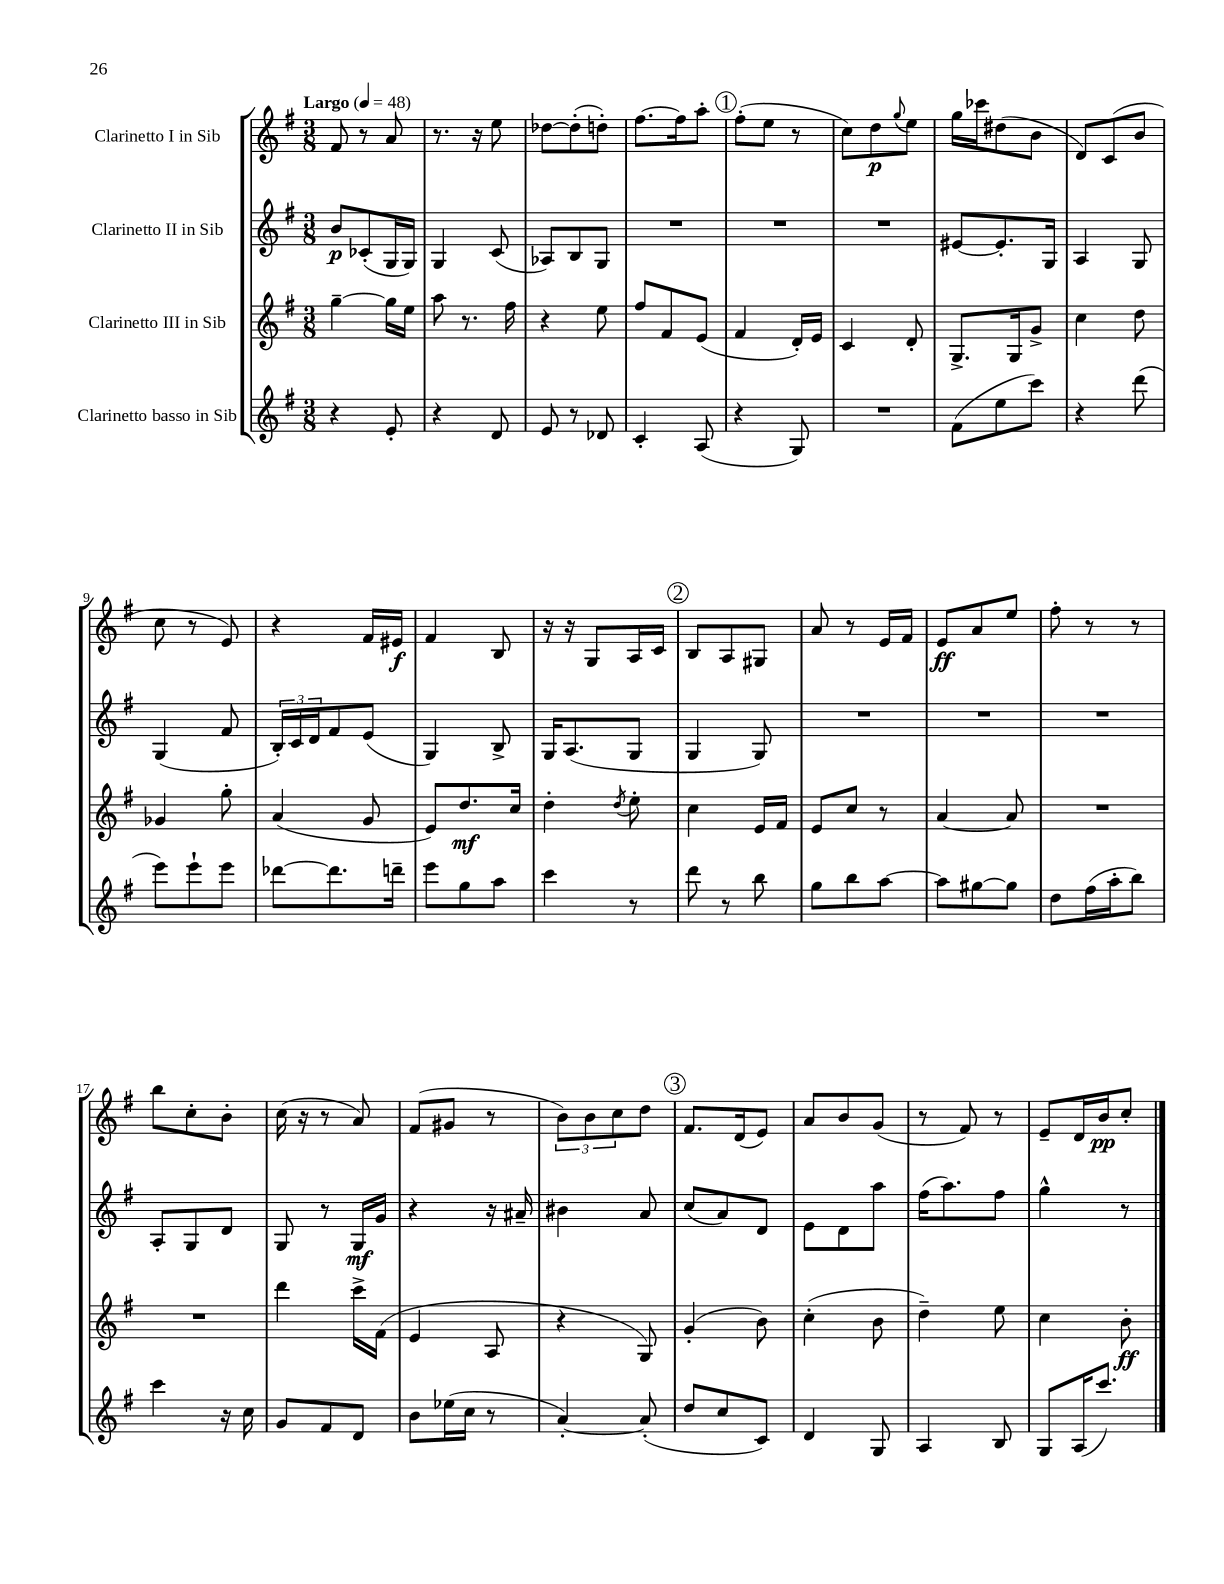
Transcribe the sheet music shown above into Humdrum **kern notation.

**kern	**kern	**dynam	**kern	**dynam	**kern	**dynam
*part4	*part3	*part3	*part2	*part2	*part1	*part1
*staff4	*staff3	*staff3	*staff2	*staff2	*staff1	*staff1
*I"Clarinetto basso in Sib	*I"Clarinetto III in Sib	*	*I"Clarinetto II in Sib	*	*I"Clarinetto I in Sib	*
*clefG2	*clefG2	*	*clefG2	*	*clefG2	*
*k[f#]	*k[f#]	*	*k[f#]	*	*k[f#]	*
*M3/8	*M3/8	*	*M3/8	*	*M3/8	*
*MM48	*MM48	*	*MM48	*	*MM48	*
=1	=1	=1	=1	=1	=1	=1
!	!	!	!	!	!LO:TX:a:B:t=Largo	!
4r	[4gg~\	.	8b/L	p	8f#/	.
.	.	.	(8c-X'/	.	8r	.
8e'/	16gg\LL]	.	16G/L	.	8a/	.
.	16ee\JJ	.	16G/JJ)	.	.	.
=2	=2	=2	=2	=2	=2	=2
4r	8aa\	.	4G/	.	8.r	.
.	8.r	.	.	.	.	.
.	.	.	.	.	16r	.
8d/	.	.	(8c/	.	8ee\	.
.	16ff#\	.	.	.	.	.
=3	=3	=3	=3	=3	=3	=3
8e/	4r	.	8A-X/L)	.	[8dd-X\L	.
8r	.	.	8B/	.	(8dd-'\]	.
8d-X/	8ee\	.	8G/J	.	8ddn'\J)	.
=4	=4	=4	=4	=4	=4	=4
4c'/	8ff#/L	.	4.r	.	[8.ff#\L	.
.	8f#/	.	.	.	.	.
.	.	.	.	.	16ff#\k]	.
(8A/	(8e/J	.	.	.	8aa'\J	.
!!LO:REH:place=s1:t=1
=5	=5	=5	=5	=5	=5	=5
4r	4f#/	.	4.r	.	(8ff#'\L	.
.	.	.	.	.	8ee\J	.
8G/)	16d'/LL)	.	.	.	8r	.
.	16e/JJ	.	.	.	.	.
=6	=6	=6	=6	=6	=6	=6
4.r	4c/	.	4.r	.	8cc\L)	.
.	.	.	.	.	8dd\	p
.	.	.	.	.	8qqgg/	.
.	8d'/	.	.	.	8ee\J	.
=7	=7	=7	=7	=7	=7	=7
(8f#\L	8.G^/L	.	[8e#X/L	.	16gg\LL	.
.	.	.	.	.	16ccc-X\J	.
8ee\	.	.	8.e#'/]	.	(8dd#X\	.
.	16G/k	.	.	.	.	.
8ccc\J)	8g^/J	.	.	.	8b\J	.
.	.	.	16G/Jk	.	.	.
=8	=8	=8	=8	=8	=8	=8
4r	4cc\	.	4A/	.	8d/L)	.
.	.	.	.	.	(8c/	.
(8ddd\	8dd\	.	8G/	.	8b/J	.
!!LO:LB:g=z
=9	=9	=9	=9	=9	=9	=9
8eee\L)	4g-X/	.	(4G/	.	8cc\	.
8eee`\	.	.	.	.	8r	.
8eee\J	8gg'\	.	8f#/	.	8e/)	.
=10	=10	=10	=10	=10	=10	=10
[8ddd-X\L	(4a/	.	24B'/LL)	.	4r	.
.	.	.	24c/	.	.	.
.	.	.	24d/J	.	.	.
8.ddd-\]	.	.	8f#/	.	.	.
.	8g/	.	(8e/J	.	16f#/LL	.
16dddn~\Jk	.	.	.	.	16e#X/JJ	f
=11	=11	=11	=11	=11	=11	=11
8eee\L	8e/L)	.	4G/)	.	4f#/	.
8gg\	8.dd/	mf	.	.	.	.
8aa\J	.	.	8B^/	.	8B/	.
.	16cc/Jk	.	.	.	.	.
=12	=12	=12	=12	=12	=12	=12
4ccc\	4dd'\	.	16G/KL	.	16r	.
.	.	.	(8.A/	.	16r	.
.	.	.	.	.	8G/L	.
.	8qdd/	.	.	.	.	.
8r	8ee'\	.	8G/J	.	16A/L	.
.	.	.	.	.	16c/JJ	.
!!LO:REH:place=s1:t=2
=13	=13	=13	=13	=13	=13	=13
8ddd\	4cc\	.	4G/	.	8B/L	.
8r	.	.	.	.	8A/	.
8bb\	16e/LL	.	8G/)	.	8G#X/J	.
.	16f#/JJ	.	.	.	.	.
=14	=14	=14	=14	=14	=14	=14
8gg\L	8e/L	.	4.r	.	8a/	.
8bb\	8cc/J	.	.	.	8r	.
[8aa\J	8r	.	.	.	16e/LL	.
.	.	.	.	.	16f#/JJ	.
=15	=15	=15	=15	=15	=15	=15
8aa\L]	[4a/	.	4.r	.	8e/L	ff
[8gg#X\	.	.	.	.	8a/	.
8gg#\J]	8a/]	.	.	.	8ee/J	.
=16	=16	=16	=16	=16	=16	=16
8dd\L	4.r	.	4.r	.	8ff#'\	.
(16ff#\L	.	.	.	.	8r	.
16aa'\J	.	.	.	.	.	.
8bb\J)	.	.	.	.	8r	.
!!LO:LB:g=z
=17	=17	=17	=17	=17	=17	=17
4ccc\	4.r	.	8A'/L	.	8bb\L	.
.	.	.	8G/	.	8cc'\	.
16r	.	.	8d/J	.	8b'\J	.
16cc\	.	.	.	.	.	.
=18	=18	=18	=18	=18	=18	=18
8g/L	4ddd\	.	8G/	.	(16cc\	.
.	.	.	.	.	16r	.
8f#/	.	.	8r	.	8r	.
8d/J	16ccc^\LL	.	16G/LL	mf	8a/)	.
.	(16f#\JJ	.	16g/JJ	.	.	.
=19	=19	=19	=19	=19	=19	=19
8b\L	4e/	.	4r	.	(8f#/L	.
(16ee-X\L	.	.	.	.	8g#X/J	.
16cc\JJ	.	.	.	.	.	.
8r	8A/	.	16r	.	8r	.
.	.	.	16a#X~/	.	.	.
=20	=20	=20	=20	=20	=20	=20
[4a'/)	4r	.	4b#X\	.	12b\L)	.
.	.	.	.	.	12b\	.
.	.	.	.	.	12cc\	.
(8a'/]	8G/)	.	8a/	.	8dd\J	.
!!LO:REH:place=s1:t=3
=21	=21	=21	=21	=21	=21	=21
8dd/L	(4g'/	.	(8cc/L	.	8.f#/L	.
8cc/	.	.	8a/)	.	.	.
.	.	.	.	.	(16d/k	.
8c/J)	8b\)	.	8d/J	.	8e/J)	.
=22	=22	=22	=22	=22	=22	=22
4d/	(4cc'\	.	8e\L	.	8a/L	.
.	.	.	8d\	.	8b/	.
8G/	8b\	.	8aa\J	.	(8g/J	.
=23	=23	=23	=23	=23	=23	=23
4A/	4dd~\)	.	(16ff#\KL	.	8r	.
.	.	.	8.aa\)	.	.	.
.	.	.	.	.	8f#/)	.
8B/	8ee\	.	8ff#\J	.	8r	.
=24	=24	=24	=24	=24	=24	=24
8G/L	4cc\	.	4gg^^\	.	8e~/L	.
(16A/K	.	.	.	.	16d/L	.
8.ccc/J)	.	.	.	.	16b/J	pp
.	8b'\	ff	8r	.	8cc'/J	.
==	==	==	==	==	==	==
*-	*-	*-	*-	*-	*-	*-
